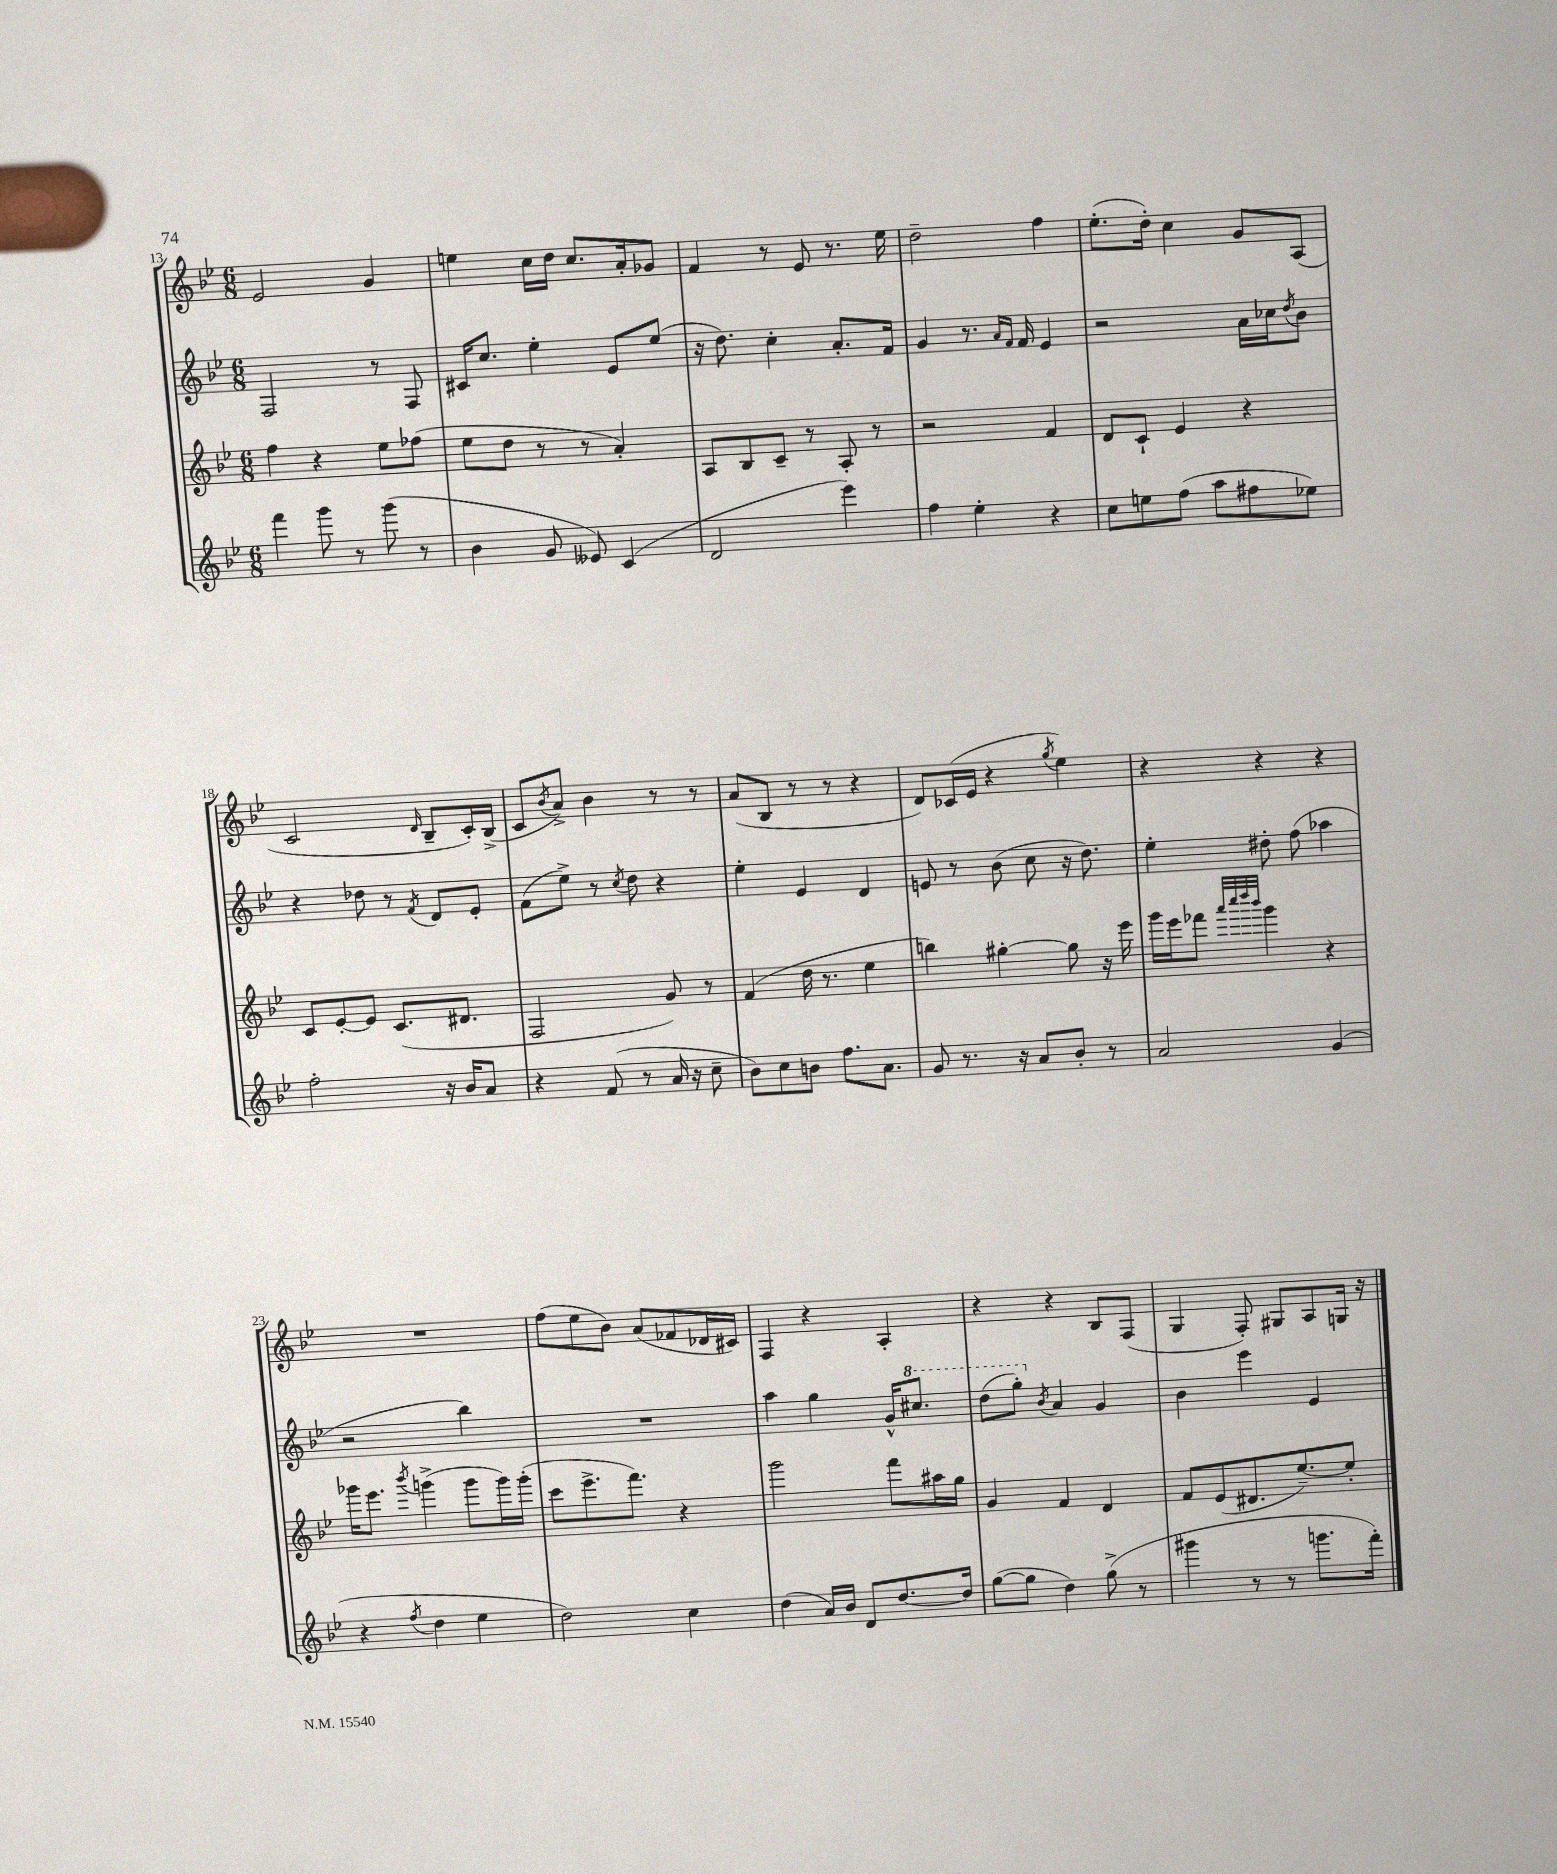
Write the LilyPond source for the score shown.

<<
\new StaffGroup <<
\new Staff = "s0" {
    \clef treble \key bes \major \numericTimeSignature \time 6/8
    ees'2 g'4 |
    e''4 c''16 d''16 c''8. a'16-. ges'8 |
    f'4 r8 ees'8 r8. ees''16 |
    d''2-- f''4 |
    ees''8.-.( d''16-.) c''4 g'8 a8( |
    c'2 \grace { d'16 } bes8-- c'16-.) bes16->( |
    c'8 \acciaccatura { bes'8 } a'8->) bes'4 r8 r8 |
    a'8( bes8 r8 r8 r4 |
    d'8) ces'16( ees'16 r4 \acciaccatura { g''8 } ees''4) |
    r4 r4 r4 |
    R2. |
    f''8( ees''8 bes'8) a'8( fes'8 des'16 cis'16) |
    f4 r4 a4-. |
    r4 r4 bes8 f8( |
    g4 f8-.) gis8 a8 g16 r16 \bar "|." |
}
\new Staff = "s1" {
    \clef treble \key bes \major \numericTimeSignature \time 6/8
    f2 r8 f8 |
    cis'16 c''8. ees''4-. ees'8 ees''8( |
    r16 d''8.) c''4-. a'8.-. f'16 |
    g'4 r8. \grace { a'16 f'16 } f'16 ees'4 |
    r2 a'16 ces''16 \acciaccatura { d''8 } bes'8 |
    r4 des''8 r8 \acciaccatura { f'8 } d'8 ees'8-. |
    f'8( ees''8->) r8 \acciaccatura { c''8 } d''8 r4 |
    ees''4-. ees'4 d'4 |
    e'8 r8 bes'8( c''8 r16 d''8.) |
    ees''4-. dis''8-. f''8( aes''4 |
    r2 bes''4) |
    R2. |
    a''4 g''4 g'16-^ \ottava #1 cis'''8. |
    d'''8( g'''8-.) \ottava #0 \acciaccatura { bes'8 } a'4 g'4 |
    bes'4 ees'''4 ees'4 \bar "|." |
}
\new Staff = "s2" {
    \clef treble \key bes \major \numericTimeSignature \time 6/8
    f''4 r4 ees''8 fes''8( |
    ees''8 d''8 r8 r8 a'4-.) |
    a8 bes8 c'8-- r8 a8-. r8 |
    r2 f'4 |
    d'8 c'8-! ees'4 r4 |
    c'8 ees'8~-. ees'8 c'8.( dis'8. |
    f2 g'8) r8 |
    f'4( d''16 r8. ees''4 |
    b''4) gis''4~-. gis''8 r16 ees'''16 |
    g'''16 ees'''16 fes'''8 \grace { a'''32 c''''32 d''''32 bes'''32 } g'''4 r4 |
    ges'''16 ees'''8. \acciaccatura { bes'''8 } g'''4->( g'''8 g'''16) g'''16-.( |
    c'''8 ees'''8.-> f'''8.) r4 |
    g'''2 f'''8 ais''16 g''16 |
    g'4 f'4 d'4 |
    f'8 ees'8( dis'8. ees''8.~--) ees''8-. \bar "|." |
}
\new Staff = "s3" {
    \clef treble \key bes \major \numericTimeSignature \time 6/8
    f'''4 g'''8 r8 g'''8( r8 |
    bes'4 g'8 eeses'8) c'4( |
    d'2 ees'''4) |
    f''4 ees''4-. r4 |
    c''8 e''8 f''8( a''8 fis''8 ees''8) |
    f''2-. r16 bes'16 a'8 |
    r4 f'8( r8 a'16 r16 c''8-- |
    bes'8) c''8 b'8 f''8. a'8. |
    g'8 r8. r16 a'8 bes'8-. r8 |
    a'2 g'4( |
    r4 \acciaccatura { f''8 } d''4 ees''4 |
    d''2) c''4 |
    d''4( a'16) bes'16 d'8 d''8.~ d''16 |
    g''8~( g''8 d''4) g''8->( r8 |
    gis'''4 r8 r8 g'''8. f'''16-.) \bar "|." |
}
>>
>>
\layout { \context { \Score currentBarNumber = #13 } }
